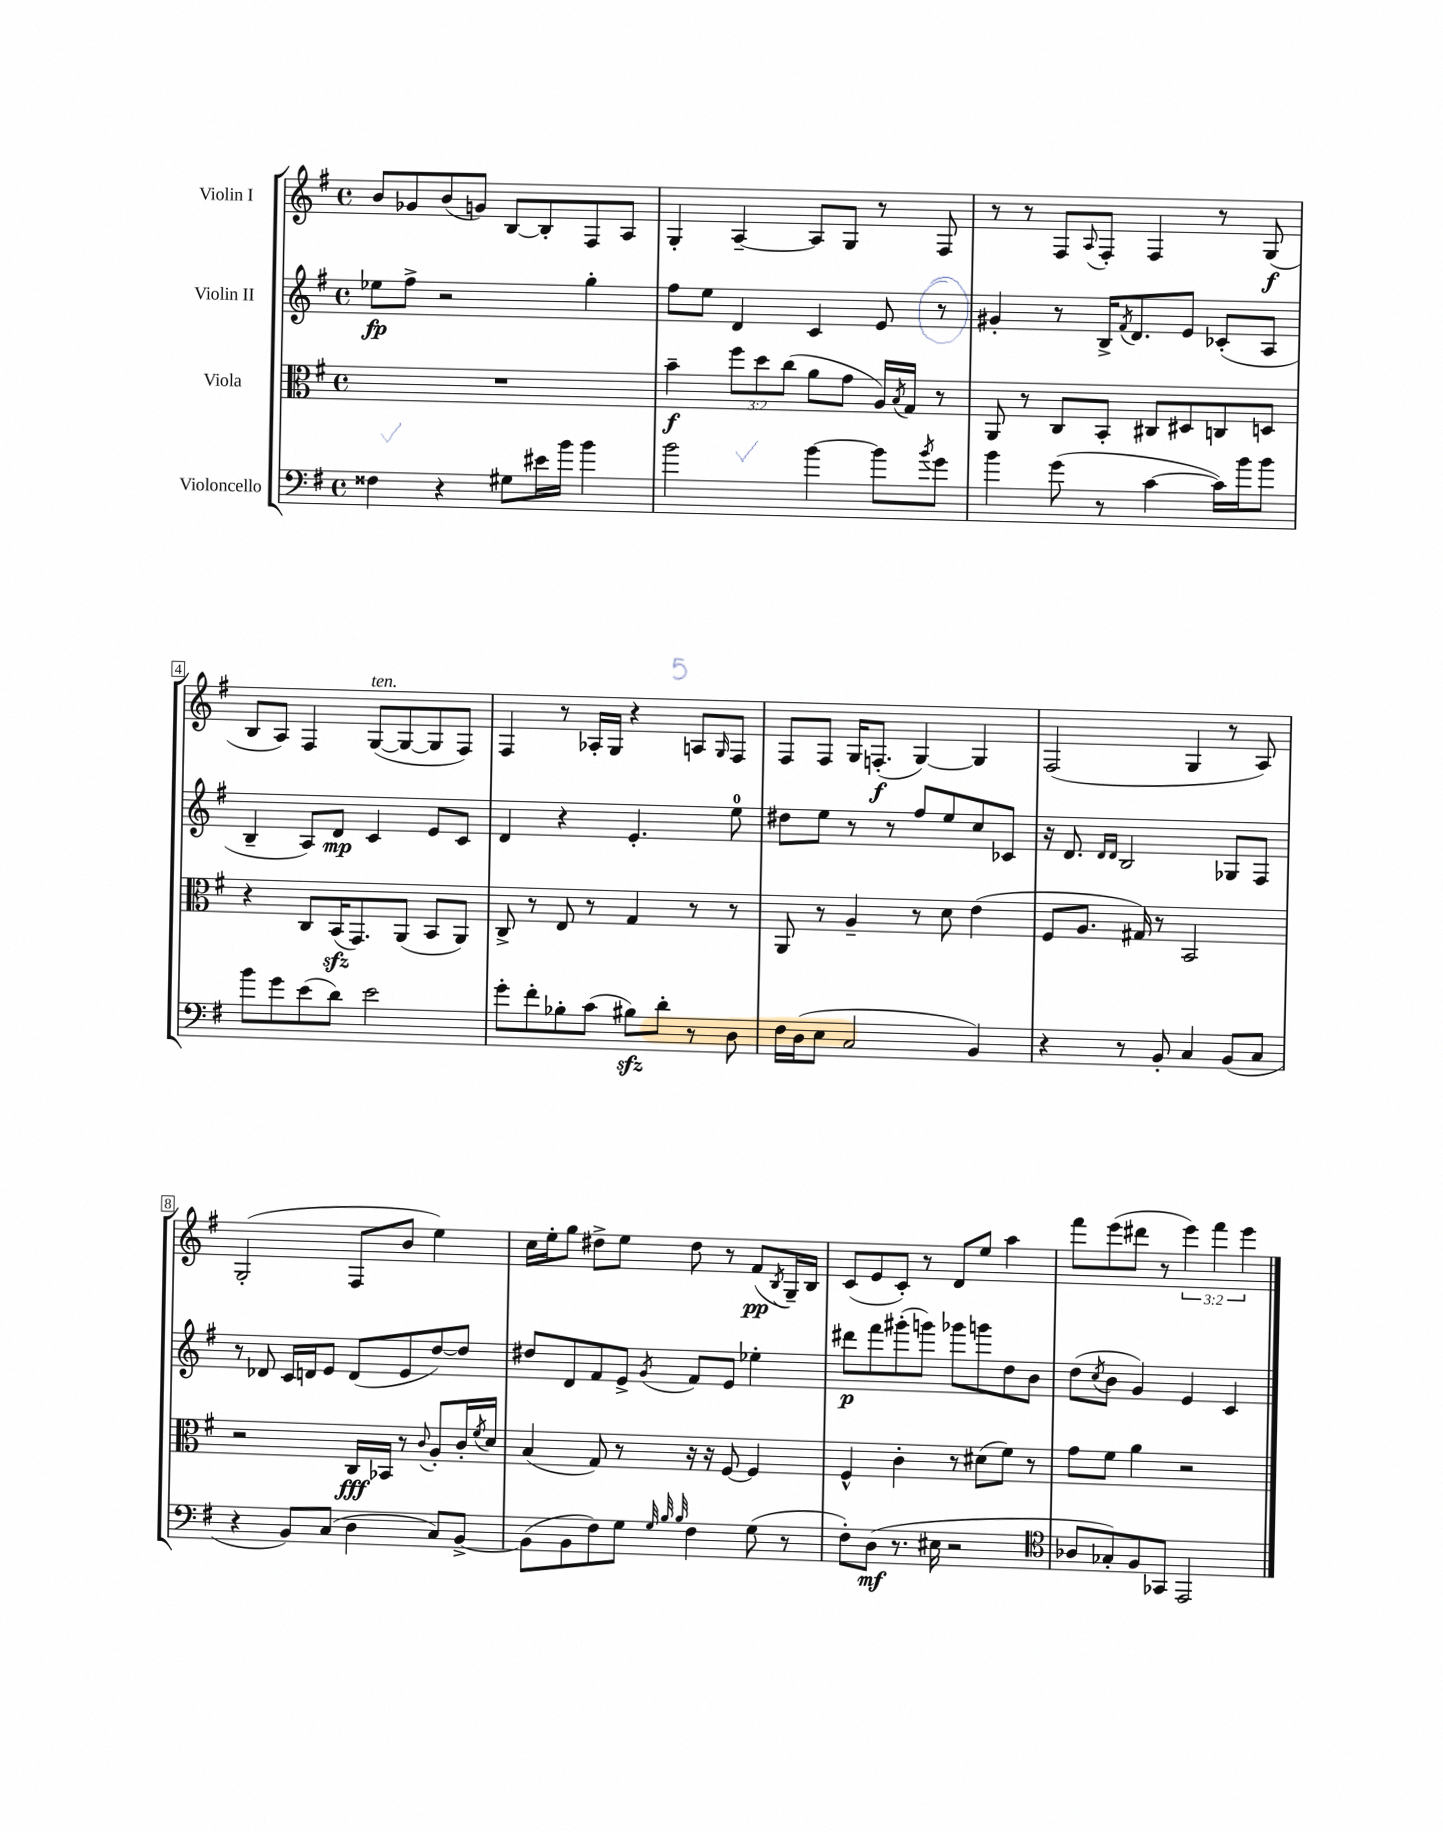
<<
\new StaffGroup <<
\new Staff = "s0" \with { instrumentName = "Violin I" } {
    \clef treble \key g \major \defaultTimeSignature \time 4/4 \override Staff.TupletNumber.text = #tuplet-number::calc-fraction-text
    b'8 ges'8 b'8( g'8) b8~ b8-. fis8 a8 |
    g4-. a4~-- a8 g8 r8 fis8 |
    r8 r8 fis8 \appoggiatura { a8 } fis8-. fis4 r8 g8\f( |
    b8 a8) fis4 g8~^\markup { \italic "ten." }( g8~ g8 fis8) |
    fis4 r8 aes16-. g16 r4 a8 \grace { g16 } fis8 |
    fis8 fis8 g16 f8.-.\f( g4~) g4 |
    fis2( g4 r8 a8) |
    g2-.( fis8 b'8 e''4) |
    c''16 e''16-. g''8 dis''8-> e''8 dis''8 r8 fis'8\pp( \acciaccatura { b8 } g16--) b16 |
    c'8( e'8 c'8-.) r8 d'8 e''8 a''4 |
    fis'''8 e'''8( dis'''8 r8 \tuplet 3/2 { e'''4) fis'''4 e'''4 } \bar "|." |
}
\new Staff = "s1" \with { instrumentName = "Violin II" } {
    \clef treble \key g \major \defaultTimeSignature \time 4/4
    ees''8\fp fis''8-> r2 g''4-. |
    fis''8 e''8 d'4 c'4 e'8 r8 |
    gis'4-. r8 b16-> \acciaccatura { fis'8 } d'8. e'8 ces'8-.( a8 |
    b4-- a8) d'8\mp c'4 e'8 c'8 |
    d'4 r4 e'4.-. e''8-0 |
    dis''8 e''8 r8 r8 fis''8 e''8 c''8 ces'8 |
    r16 d'8. \grace { d'16 d'16 } b2 ges8 fis8 |
    r8 des'8 c'16 d'16 e'8 d'8( e'8 d''8~) d''8 |
    dis''8 d'8 fis'8 e'8-> \acciaccatura { g'8 } fis'8 e'8 ees''4-. |
    dis'''8\p fis'''8 gis'''8-.( g'''8) ges'''8 g'''8 d''8 b'8 |
    d''8( \acciaccatura { c''8 } b'8 g'4) e'4 c'4 \bar "|." |
}
\new Staff = "s2" \with { instrumentName = "Viola" } {
    \clef alto \key g \major \defaultTimeSignature \time 4/4 \override Staff.TupletNumber.text = #tuplet-number::calc-fraction-text
    R1 |
    b'4--\f \tuplet 3/2 { fis''8 d''8 c''8( } a'8 g'8 a16) \acciaccatura { b8 } g16 r8 |
    a,8 r8 c8 b,8-. cis8 dis8 c8 d8 |
    r4 c8 b,16\sfz( g,8.) a,8( b,8 a,8) |
    c8-> r8 e8 r8 g4 r8 r8 |
    a,8 r8 a4-- r8 d'8 e'4( |
    fis8 a8. gis16) r8 b,2 |
    r2 c16\fff bes,16 r8 \appoggiatura { c'8 } a8-. c'16-. \acciaccatura { fis'8 } d'16 |
    b4( g8) r8 r16 r16 fis8~ fis4 |
    fis4-^ c'4-. r8 dis'8( fis'8) r8 |
    g'8 fis'8 a'4 r2 \bar "|." |
}
\new Staff = "s3" \with { instrumentName = "Violoncello" } {
    \clef bass \key g \major \defaultTimeSignature \time 4/4
    fisis4 r4 gis8 eis'16 b'16 b'4 |
    b'2 b'4~ b'8 \acciaccatura { b'8 } g'8 |
    b'4 g'8( r8 c'4~ c'16) b'16 b'8 |
    b'8 g'8 e'8( d'8) e'2 |
    g'8-. fis'8-. bes8-. c'8( bis8\sfz) d'8-. r8 d8 |
    fis16 d16( e8 c2 b,4) |
    r4 r8 b,8-. c4 b,8( c8 |
    r4 b,8) c8( d4 c8) b,8~-> |
    b,8( b,8 fis8) g8 \grace { g32 b32 b32 } fis4 g8( r8 |
    fis8-.) d8\mf( r8. eis16 r2 |
    \clef tenor aes8 ges8-.) fis8 ges,8 e,2 \bar "|." |
}
>>
>>
\layout { \context { \Score \override BarNumber.stencil = #(make-stencil-boxer 0.1 0.3 ly:text-interface::print) } }
